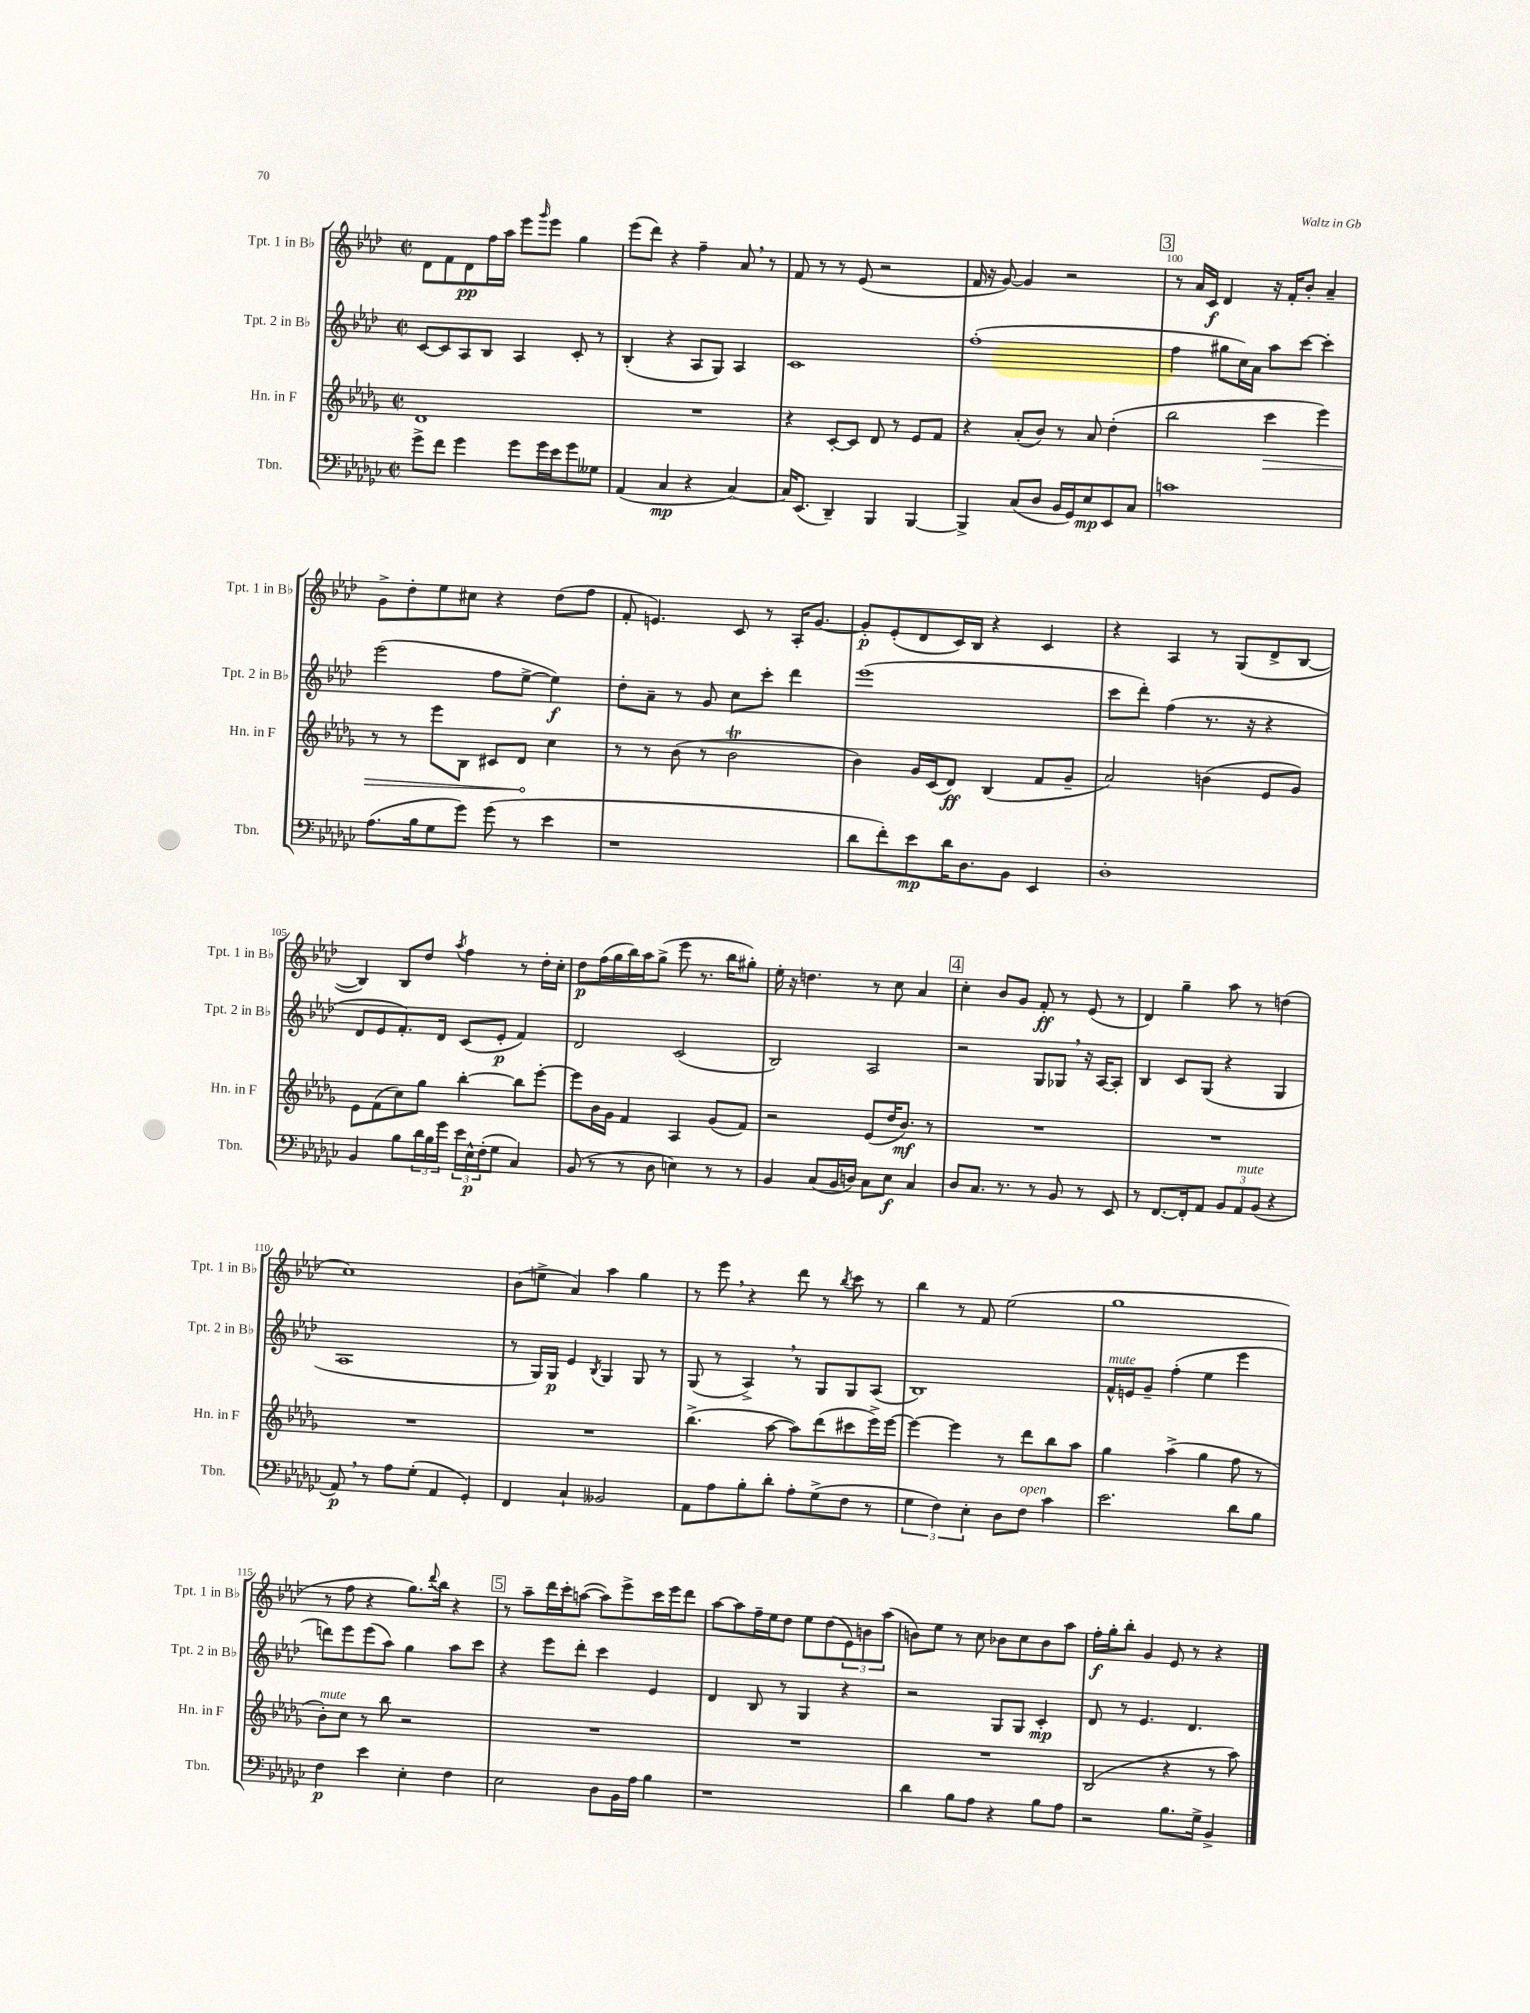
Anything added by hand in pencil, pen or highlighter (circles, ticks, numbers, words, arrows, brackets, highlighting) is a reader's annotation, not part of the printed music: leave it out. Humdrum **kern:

**kern	**dynam	**kern	**dynam	**kern	**dynam	**kern	**dynam
*part4	*part4	*part3	*part3	*part2	*part2	*part1	*part1
*staff4	*staff4	*staff3	*staff3	*staff2	*staff2	*staff1	*staff1
*I"Tbn.	*	*I"Hn. in F	*	*I"Tpt. 2 in B♭	*	*I"Tpt. 1 in B♭	*
*I'Tbn.	*	*I'Hn. in F	*	*I'Tpt. 2 in B♭	*	*I'Tpt. 1 in B♭	*
*clefF4	*	*clefG2	*	*clefG2	*	*clefG2	*
*k[b-e-a-d-g-c-]	*	*k[b-e-a-d-g-]	*	*k[b-e-a-d-]	*	*k[b-e-a-d-]	*
*M2/2	*	*M2/2	*	*M2/2	*	*M2/2	*
*met(c|)	*	*met(c|)	*	*met(c|)	*	*met(c|)	*
=96	=96	=96	=96	=96	=96	=96	=96
8g-^\L	.	1d-	.	[8c/L	.	8d-\L	.
8f\J	.	.	.	8c/]	.	8f\	.
4g-\	.	.	.	8A-/	.	8d-\	pp
.	.	.	.	8B-/J	.	16ff\L	.
.	.	.	.	.	.	16aa-\JJ	.
8g-\L	.	.	.	4A-/	.	8eee-\L	.
.	.	.	.	.	.	16qqggg/	.
16g-\L	.	.	.	.	.	8eee-\J	.
16e-\J	.	.	.	.	.	.	.
8g-\	.	.	.	8c'/	.	4gg\	.
8G--X\J	.	.	.	8r	.	.	.
=97	=97	=97	=97	=97	=97	=97	=97
(4AA-/	.	1r	.	(4B-'/	.	(8eee-\L	.
.	.	.	.	.	.	8ddd-\J)	.
4C-/	mp	.	.	4r	.	4r	.
4r	.	.	.	8A-/L	.	4ff~\	.
.	.	.	.	8G/J)	.	.	.
[4C-/)	.	.	.	4A-/	.	8a-,/	.
.	.	.	.	.	.	8r	.
=98	=98	=98	=98	=98	=98	=98	=98
16C-/KL]	.	4r	.	1c	.	8f/	.
(8.EE-/J	.	.	.	.	.	.	.
.	.	.	.	.	.	8r	.
4DD-~/)	.	[8c'/L	.	.	.	8r	.
.	.	8c/J]	.	.	.	(8e-/	.
4BBB-/	.	8d-/	.	.	.	2r	.
.	.	8r	.	.	.	.	.
[4BBB-/	.	8e-/L	.	.	.	.	.
.	.	8f/J	.	.	.	.	.
=99	=99	=99	=99	=99	=99	=99	=99
4BBB-^/]	.	4r	.	(1ff'	.	16f/	.
.	.	.	.	.	.	16r	.
.	.	.	.	.	.	[8g/)	.
(8C-/L	.	(8a-'/L	.	.	.	4g/]	.
8D-/J	.	8b-/J)	.	.	.	.	.
16BB-/LL	.	8r	.	.	.	2r	.
16GG-/J)	.	.	.	.	.	.	.
8E-/	mp	8a-/	.	.	.	.	.
8EE-/	.	(4dd-'\	.	.	.	.	.
8C-/J	.	.	.	.	.	.	.
!!LO:REH:place=s1:t=3
=100	=100	=100	=100	=100	=100	=100	=100
1cn	.	2bb-\	.	4ff\	.	8r	.
.	.	.	.	.	.	16a-/LL	.
.	.	.	.	.	.	16c/JJ	f
.	.	.	.	8gg#X\L	.	4d-/	.
.	.	.	.	16cc\L)	.	.	.
.	.	.	.	16a-\JJ	.	.	.
!	!	!	!LO:HP:b	!	!	!	!
.	.	4ccc\	>	8aa-\L	.	16r	.
.	.	.	.	.	.	16f'/KL	.
.	.	.	.	[8ccc\J	.	8b-'/J	.
.	.	4eee-\)	.	4ccc'\]	.	4a-~/	.
!!LO:LB:g=z
=101	=101	=101	=101	=101	=101	=101	=101
(8.A-\L	.	8r	.	(2eee-\	.	8g^\L	.
.	.	8r	.	.	.	8dd-'\	.
16B-\k	.	.	.	.	.	.	.
8G-\	.	8eee-\L	.	.	.	8ee-\	.
8g-\J)	.	8B-\J	.	.	.	8cc#X\J	.
(8g-\	.	8c#X/L	.	8ff\L	.	4r	.
8r	.	8d-/J	.	[8ee-^\J	.	.	.
4e-\	.	4cc\	]	4ee-\])	f	(8dd-\L	.
.	.	.	.	.	.	8ff\J	.
=102	=102	=102	=102	=102	=102	=102	=102
1r	.	8r	.	8dd-'\L	.	8f'/	.
.	.	8r	.	8a-~\J	.	4.en/)	.
.	.	(8b-\	.	8r	.	.	.
.	.	8r	.	8g/	.	.	.
.	.	2b-T\	.	8cc\L	.	8c/	.
.	.	.	.	8ccc'\J	.	8r	.
.	.	.	.	4ddd-\	.	16A-'/KL	.
.	.	.	.	.	.	[8.g/J	.
=103	=103	=103	=103	=103	=103	=103	=103
8d-\L	.	4b-\)	.	(1eee-	.	8g'/L]	p
8f'\)	.	.	.	.	.	(8e-'/	.
8e-\	mp	16g-/LL	.	.	.	8d-/	.
.	.	(16c/J	.	.	.	.	.
16d-\K	.	8d-/J)	ff	.	.	16c/L)	.
8.D-\	.	.	.	.	.	16B-/JJ	.
.	.	(4B-/	.	.	.	4r	.
8BB-\J	.	.	.	.	.	.	.
4EE-/	.	8f/L	.	.	.	4c/	.
.	.	8g-~/J	.	.	.	.	.
=104	=104	=104	=104	=104	=104	=104	=104
1D-'	.	2a-/)	.	8ccc\L	.	4r	.
.	.	.	.	8ddd-'\J)	.	.	.
.	.	.	.	(4ff\	.	4A-/	.
.	.	(4bn\	.	8.r	.	8r	.
.	.	.	.	.	.	(8G/L	.
.	.	.	.	16r	.	.	.
.	.	8e-/L	.	4r	.	8d-^/	.
.	.	8g-/J)	.	.	.	[8B-/J	.
!!LO:LB:g=z
=105	=105	=105	=105	=105	=105	=105	=105
4BB-/	.	8e-\L	.	8d-/L	.	4B-/])	.
.	.	(8f\	.	8e-/	.	.	.
8B-\L	.	8cc\)	.	8.f'/)	.	8B-/L	.
24d-\L	.	8gg-\J	.	.	.	8dd-/J	.
24B-\	.	.	.	.	.	.	.
.	.	.	.	16d-/Jk	.	.	.
24g-\JJ	.	.	.	.	.	.	.
.	.	.	.	.	.	8qaa-/	.
24e-\LL	.	[4bb-'\	.	(8c/L	.	4ff\	.
24E-^^\	p	.	.	.	.	.	.
(24F'\J	.	.	.	.	.	.	.
8G-\J	.	.	.	8e-'/J	p	.	.
4C-/)	.	8bb-\L]	.	4f/)	.	8r	.
.	.	[8eee-'\J	.	.	.	16dd-'\LL	.
.	.	.	.	.	.	16cc'\JJ	.
=106	=106	=106	=106	=106	=106	=106	=106
(8BB-/	.	8eee-\L]	.	2d-/	.	8dd-\L	p
8r	.	16b-\L	.	.	.	(16ff\L	.
.	.	16g-\JJ	.	.	.	16gg\	.
8r	.	4f/	.	.	.	16bb-\)	.
.	.	.	.	.	.	16aa-\J	.
8D-\	.	.	.	.	.	(8gg^\J	.
4En\)	.	4A-/	.	(2c/	.	8eee-\	.
.	.	.	.	.	.	8.r	.
8r	.	(8g-/L	.	.	.	.	.
.	.	.	.	.	.	16bb-\KL	.
8r	.	8f/J)	.	.	.	8gg#X'\J)	.
=107	=107	=107	=107	=107	=107	=107	=107
4BB-/	.	2r	.	2B-/)	.	16ee-'\	.
.	.	.	.	.	.	16r	.
.	.	.	.	.	.	4.ddn\	.
(8C-/L	.	.	.	.	.	.	.
16BB-/L	.	.	.	.	.	.	.
16Dn/JJ)	.	.	.	.	.	.	.
8C-\L	.	(8e-/L	.	2A-/	.	8r	.
8E-\J	f	16dd-/K	.	.	.	8cc\	.
.	.	8.b-/J)	mf	.	.	.	.
4C-/	.	.	.	.	.	4a-/	.
.	.	8r	.	.	.	.	.
!!LO:REH:place=s1:t=4
=108	=108	=108	=108	=108	=108	=108	=108
8D-/L	.	1r	.	2r	.	4cc'\	.
8.C-/J	.	.	.	.	.	.	.
.	.	.	.	.	.	8b-/L	.
8.r	.	.	.	.	.	.	.
.	.	.	.	.	.	8g/J	.
8r	.	.	.	8G/L	.	8f'/	ff
8BB-/	.	.	.	8G-X,/J	.	8r	.
8r	.	.	.	16r	.	(8e-/	.
.	.	.	.	[16A-/KL	.	.	.
8EE-/	.	.	.	8A-'/J]	.	8r	.
=109	=109	=109	=109	=109	=109	=109	=109
8r	.	1r	.	4B-/	.	4d-/)	.
[8.FF/L	.	.	.	.	.	.	.
.	.	.	.	8c/L	.	4gg~\	.
16FF'/k]	.	.	.	.	.	.	.
8AA-/J	.	.	.	(8G/J	.	.	.
12BB-/L	.	.	.	4r	.	8aa-\	.
!LO:TX:a:i:t=mute	!	!	!	!	!	!	!
12AA-/	.	.	.	.	.	.	.
.	.	.	.	.	.	8r	.
(12BB-/J	.	.	.	.	.	.	.
4r	.	.	.	4G/	.	(4ddn\	.
!!LO:LB:g=z
=110	=110	=110	=110	=110	=110	=110	=110
8AA-,/)	p	1r	.	1A-	.	1cc)	.
8r	.	.	.	.	.	.	.
8A-\L	.	.	.	.	.	.	.
(8G-'\J	.	.	.	.	.	.	.
4AA-/	.	.	.	.	.	.	.
4GG-'/)	.	.	.	.	.	.	.
=111	=111	=111	=111	=111	=111	=111	=111
4FF/	.	1r	.	8r	.	(8b-\L	.
.	.	.	.	16G/LL)	.	8een^\J	.
.	.	.	.	16G/JJ	p	.	.
4C-`/	.	.	.	4e-/	.	4a-/)	.
.	.	.	.	8qB-/	.	.	.
2BB--X/	.	.	.	4G/	.	4aa-\	.
.	.	.	.	8G/	.	4gg\	.
.	.	.	.	8r	.	.	.
=112	=112	=112	=112	=112	=112	=112	=112
8AA-\L	.	(4.bb-^\	.	(8G/	.	8r	.
8A-\	.	.	.	8r	.	8eee-,\	.
8B-'\	.	.	.	4A-^,/)	.	4r	.
8d-'\J	.	[8aa-\	.	.	.	.	.
8A-'\L	.	8aa-\L])	.	8r	.	8ddd-\	.
(8G-^\	.	(8ddd-\	.	8G/L	.	8r	.
.	.	.	.	.	.	8qbb-/	.
8F\J	.	8ccc#X\	.	8G/	.	8ccc\	.
8r	.	16eee-^\L)	.	(8A-/J	.	8r	.
.	.	[16eee-\JJ	.	.	.	.	.
=113	=113	=113	=113	=113	=113	=113	=113
6G-\	.	4eee-\_	.	1B-)	.	4bb-\	.
6F\)	.	.	.	.	.	.	.
.	.	4eee-\]	.	.	.	8r	.
6E-'\	.	.	.	.	.	.	.
.	.	.	.	.	.	8f/	.
8D-\L	.	8r	.	.	.	(2ee-\	.
!LO:TX:a:i:t=open	!	!	!	!	!	!	!
8F\J	.	8ddd-\L	.	.	.	.	.
4c-\	.	8bb-\	.	.	.	.	.
.	.	8aa-\J	.	.	.	.	.
=114	=114	=114	=114	=114	=114	=114	=114
!	!	!	!	!LO:TX:a:i:t=mute	!	!	!
2.e-\	.	4gg-\	.	16f^^/LL	.	1gg	.
.	.	.	.	16en/J	.	.	.
.	.	.	.	8g~/J	.	.	.
.	.	(4aa-^\	.	(4ff'\	.	.	.
.	.	4gg-\	.	4ee-\	.	.	.
8d-\L	.	8ff\	.	4eee-\	.	.	.
8B-\J	.	8r	.	.	.	.	.
!!LO:LB:g=z
=115	=115	=115	=115	=115	=115	=115	=115
!	!	!LO:TX:a:i:t=mute	!	!	!	!	!
4F\	p	8b-'\L)	.	8dddn\L)	.	8r	.
.	.	8cc\J	.	8eee-\	.	8ff\	.
4e-\	.	8r	.	(8eee-\	.	4r	.
.	.	8bb-\	.	8aa-\J)	.	.	.
4E-'\	.	2r	.	4gg\	.	8.gg\L)	.
.	.	.	.	.	.	8qqddd-/	.
.	.	.	.	.	.	16bb-\Jk	.
4F\	.	.	.	8aa-\L	.	4r	.
.	.	.	.	8ccc\J	.	.	.
!!LO:REH:place=s1:t=5
=116	=116	=116	=116	=116	=116	=116	=116
2E-\	.	1r	.	4r	.	8r	.
.	.	.	.	.	.	8aa-~\L	.
.	.	.	.	8eee-\L	.	16ddd-\L	.
.	.	.	.	.	.	16ccc'\J	.
.	.	.	.	8ddd-'\J	.	([8aan\J	.
8D-\L	.	.	.	4ccc\	.	8aa\L])	.
16BB-\L	.	.	.	.	.	8eee-^\	.
16A-\JJ	.	.	.	.	.	.	.
4B-\	.	.	.	4e-/	.	16ccc\L	.
.	.	.	.	.	.	16eee-\J	.
.	.	.	.	.	.	8ddd-\J	.
=117	=117	=117	=117	=117	=117	=117	=117
1r	.	1r	.	4d-/	.	[8aa-\L	.
.	.	.	.	.	.	8aa-\]	.
.	.	.	.	8B-/	.	16ff~\L	.
.	.	.	.	.	.	16ee-\J	.
.	.	.	.	8r	.	8dd-\J	.
.	.	.	.	4G/	.	8ee-\L	.
.	.	.	.	.	.	(8dd-\	.
.	.	.	.	4r	.	12e-\)	.
.	.	.	.	.	.	12bn\	.
.	.	.	.	.	.	(12aa-\J	.
=118	=118	=118	=118	=118	=118	=118	=118
4d-\	.	1r	.	2r	.	8bn\L)	.
.	.	.	.	.	.	8ee-\J	.
8B-\L	.	.	.	.	.	8r	.
8A-\J	.	.	.	.	.	8cc\	.
4r	.	.	.	8G/L	.	8b-X\L	.
.	.	.	.	8G/J	.	8cc\	.
8B-\L	.	.	.	4c'/	mp	8b-\	.
8A-\J	.	.	.	.	.	8aa-\J	.
=119	=119	=119	=119	=119	=119	=119	=119
2r	.	(2B-/	.	8d-/	.	16ff'\LL	f
.	.	.	.	.	.	16gg'\J	.
.	.	.	.	8r	.	8bb-'\J	.
.	.	.	.	4.e-/	.	4g/	.
8.B-\L	.	4r	.	.	.	8e-/	.
.	.	.	.	4.d-/	.	8r	.
16G-^\Jk	.	.	.	.	.	.	.
4BB-^/	.	8r	.	.	.	4r	.
.	.	8aa-\)	.	.	.	.	.
==	==	==	==	==	==	==	==
*-	*-	*-	*-	*-	*-	*-	*-
